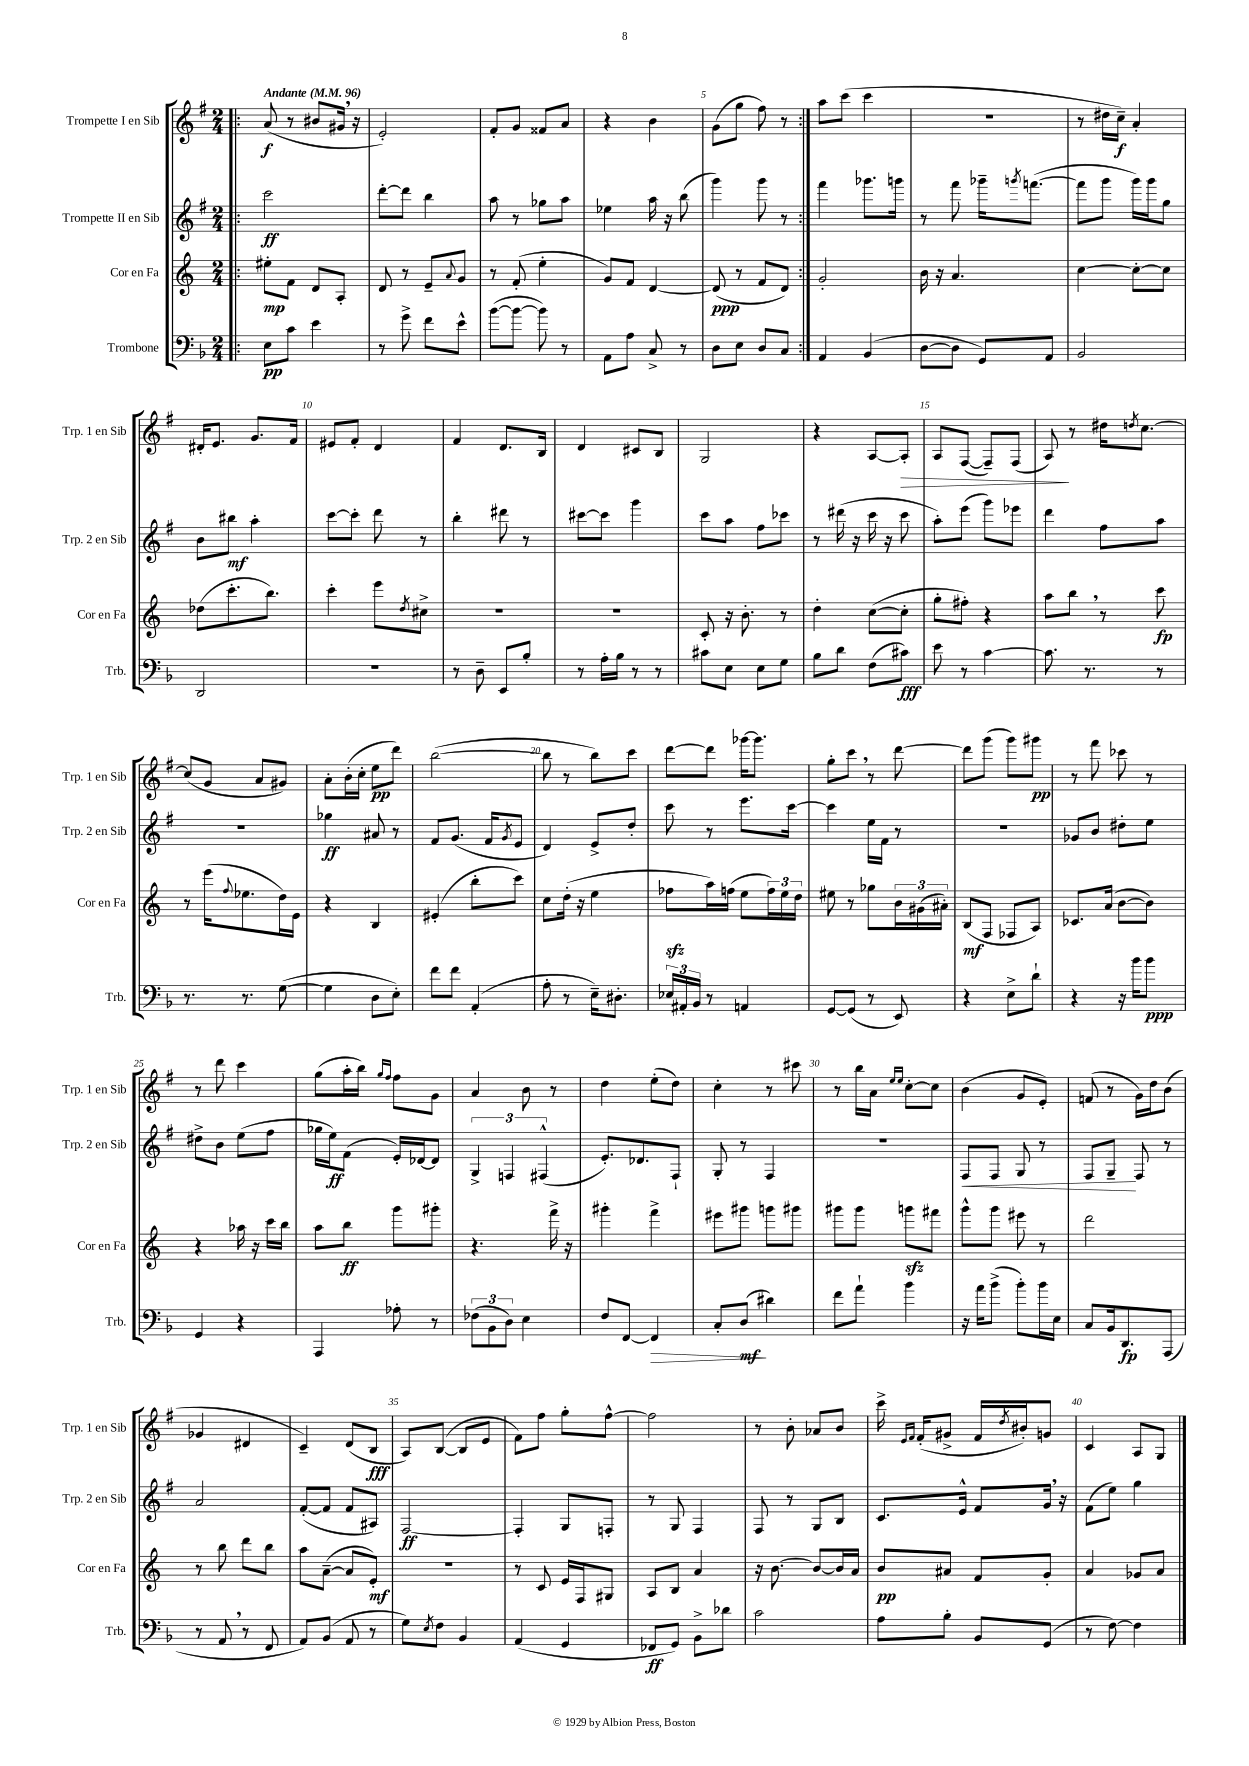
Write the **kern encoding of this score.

**kern	**dynam	**kern	**dynam	**kern	**dynam	**kern	**dynam
*part4	*part4	*part3	*part3	*part2	*part2	*part1	*part1
*staff4	*staff4	*staff3	*staff3	*staff2	*staff2	*staff1	*staff1
*I"Trombone	*	*I"Cor en Fa	*	*I"Trompette II en Sib	*	*I"Trompette I en Sib	*
*I'Trb.	*	*I'Cor en Fa	*	*I'Trp. 2 en Sib	*	*I'Trp. 1 en Sib	*
*clefF4	*	*clefG2	*	*clefG2	*	*clefG2	*
*k[b-]	*	*k[]	*	*k[f#]	*	*k[f#]	*
*M2/4	*	*M2/4	*	*M2/4	*	*M2/4	*
*MM96	*	*MM96	*	*MM96	*	*MM96	*
=1!|:	=1!|:	=1!|:	=1!|:	=1!|:	=1!|:	=1!|:	=1!|:
!	!	!	!	!	!	!LO:TX:a:B:t=Andante	!
8E\L	pp	8ee#X'\L	mp	2ccc\	ff	(8a/	f
8c\J	.	8f\J	.	.	.	8r	.
4e\	.	8d/L	.	.	.	8b#X/L	.
.	.	8A'/J	.	.	.	16g#X,/Jk	.
.	.	.	.	.	.	16r	.
=2	=2	=2	=2	=2	=2	=2	=2
8r	.	8d/	.	[8ddd'\L	.	2e'/)	.
8g^\	.	8r	.	8ddd\J]	.	.	.
8f\L	.	8e~/L	.	4bb\	.	.	.
.	.	8qqa/	.	.	.	.	.
8e^^\J	.	8g/J	.	.	.	.	.
=3	=3	=3	=3	=3	=3	=3	=3
([8b-\L	.	8r	.	8aa\	.	8f#'/L	.
8b-\J_	.	(8f'/	.	8r	.	8g/J	.
8b-\])	.	4ee'\	.	8gg-X\L	.	8f##X/L	.
8r	.	.	.	8aa\J	.	8a/J	.
=4	=4	=4	=4	=4	=4	=4	=4
8AA\L	.	8g/L)	.	4ee-X\	.	4r	.
8A\J	.	8f/J	.	.	.	.	.
8C^/	.	[4d/	.	16aa\	.	4b\	.
.	.	.	.	16r	.	.	.
8r	.	.	.	(8bb\	.	.	.
=5	=5	=5	=5	=5	=5	=5	=5
8D\L	.	(8d/]	ppp	4ggg\)	.	(8g\L	.
8E\J	.	8r	.	.	.	8gg\J	.
8D/L	.	8f/L	.	8ggg\	.	8ff#\)	.
8C/J	.	8d/J)	.	8r	.	8r	.
=6:|!	=6:|!	=6:|!	=6:|!	=6:|!	=6:|!	=6:|!	=6:|!
4AA/	.	2g'/	.	4fff#\	.	8aa\L	.
.	.	.	.	.	.	(8ccc\J	.
(4BB-/	.	.	.	8.ggg-X\L	.	4ccc\	.
.	.	.	.	16gggn\Jk	.	.	.
=7	=7	=7	=7	=7	=7	=7	=7
[8D\L	.	16b\	.	8r	.	2r	.
.	.	16r	.	.	.	.	.
8D\J]	.	4.a/	.	8fff#\	.	.	.
8GG/L)	.	.	.	16ggg-X~\KL	.	.	.
.	.	.	.	8qgggn/	.	.	.
.	.	.	.	([8.fffn\J	.	.	.
8AA/J	.	.	.	.	.	.	.
=8	=8	=8	=8	=8	=8	=8	=8
2BB-/	.	[4cc\	.	8fff\L]	.	8r	.
.	.	.	.	8ggg\J	.	16dd#X\LL	.
.	.	.	.	.	.	16cc~\JJ)	f
.	.	8cc'\L_	.	16ggg\LL)	.	4a'/	.
.	.	.	.	16ggg\J	.	.	.
.	.	8cc\J]	.	8gg\J	.	.	.
!!LO:LB:g=z
=9	=9	=9	=9	=9	=9	=9	=9
2DD/	.	(8dd-X\L	.	8b\L	.	16d#X'/KL	.
.	.	.	.	.	.	8.e/J	.
.	.	8.ccc'\	.	8bb#X\J	mf	.	.
.	.	.	.	4aa'\	.	8.g/L	.
.	.	8.bb\J)	.	.	.	.	.
.	.	.	.	.	.	16f#/Jk	.
=10	=10	=10	=10	=10	=10	=10	=10
2r	.	4ccc'\	.	[8ccc\L	.	8e#X/L	.
.	.	.	.	8ccc'\J]	.	8f#'/J	.
.	.	8eee\L	.	8ddd\	.	4d/	.
.	.	8qdd/	.	.	.	.	.
.	.	8cc#X^\J	.	8r	.	.	.
=11	=11	=11	=11	=11	=11	=11	=11
8r	.	2r	.	4bb'\	.	4f#/	.
8D~\	.	.	.	.	.	.	.
8EE/L	.	.	.	8ddd#X\	.	8.d/L	.
8B-'/J	.	.	.	8r	.	.	.
.	.	.	.	.	.	16B/Jk	.
=12	=12	=12	=12	=12	=12	=12	=12
8r	.	2r	.	[8ccc#X\L	.	4d/	.
16A'\LL	.	.	.	8ccc#\J]	.	.	.
16B-\JJ	.	.	.	.	.	.	.
8r	.	.	.	4ggg\	.	8c#X/L	.
8r	.	.	.	.	.	8B/J	.
=13	=13	=13	=13	=13	=13	=13	=13
8c#X\L	.	8c'/	.	8ccc\L	.	2G/	.
8E\J	.	16r	.	8aa\J	.	.	.
.	.	8.b'\	.	.	.	.	.
8E\L	.	.	.	8ff#\L	.	.	.
8G\J	.	8r	.	8ccc-X\J	.	.	.
=14	=14	=14	=14	=14	=14	=14	=14
8B-\L	.	4dd'\	.	8r	.	4r	.
8d\J	.	.	.	(16ddd#X\	.	.	.
.	.	.	.	16r	.	.	.
(8F\L	.	([8cc\L	.	16ccc\	.	[8A/L	.
.	.	.	.	16r	.	.	.
!	!	!	!	!	!	!	!LO:HP:b
8c#X\J)	fff	8cc'\J]	.	8ccc\	.	8A'/J]	>
=15	=15	=15	=15	=15	=15	=15	=15
8e\	.	8gg'\L	.	8aa'\L)	.	8A/L	.
8r	.	8ff#X'\J)	.	(8eee\J	.	([8F#/J	.
[4c\	.	4r	.	8ggg\L)	.	8F#~/L])	.
.	.	.	.	8eee-X\J	.	(8F#/J	.
=16	=16	=16	=16	=16	=16	=16	=16
8.c\]	.	8aa\L	.	4ddd\	.	8A/)	.
.	.	8bb,\J	.	.	.	8r	]
8.r	.	.	.	.	.	.	.
.	.	8r	.	8ff#\L	.	16dd#X\KL	.
.	.	.	.	.	.	8qddn/	.
.	.	.	.	.	.	[8.cc\J	.
8r	.	8ccc\	fp	8aa\J	.	.	.
!!LO:LB:g=z
=17	=17	=17	=17	=17	=17	=17	=17
8.r	.	8r	.	2r	.	(8cc/L]	.
.	.	(16eee\KL	.	.	.	8g/J	.
.	.	8qqff/	.	.	.	.	.
8.r	.	8.ee-X\	.	.	.	.	.
.	.	.	.	.	.	8a/L	.
([8G\	.	16dd\L)	.	.	.	8g#X/J)	.
.	.	16e\JJ	.	.	.	.	.
=18	=18	=18	=18	=18	=18	=18	=18
4G\]	.	4r	.	4gg-X\	ff	8a'\L	.
.	.	.	.	.	.	(16b'\L	.
.	.	.	.	.	.	16cc'\JJ	.
8D\L	.	4B/	.	8a#X/	.	8ee\L	pp
8E'\J)	.	.	.	8r	.	8ddd\J)	.
=19	=19	=19	=19	=19	=19	=19	=19
8f\L	.	(4e#X'/	.	8f#/L	.	([2bb\	.
8f\J	.	.	.	(8.g/J	.	.	.
(4AA'/	.	8bb'\L	.	.	.	.	.
.	.	.	.	16f#/KL	.	.	.
.	.	.	.	8qg/	.	.	.
.	.	8ccc\J)	.	8e/J	.	.	.
=20	=20	=20	=20	=20	=20	=20	=20
8A'\	.	8cc\L	.	4d/)	.	8bb\]	.
8r	.	(16dd'\Jk	.	.	.	8r	.
.	.	16r	.	.	.	.	.
16E~\KL)	.	4ee\	.	8e^/L	.	8bb\L)	.
8.D#X'\J	.	.	.	.	.	.	.
.	.	.	.	8dd'/J	.	8ccc\J	.
=21	=21	=21	=21	=21	=21	=21	=21
24E-X/LL	.	8ff-Xzz\L	.	8ccc\	.	[8ddd\L	.
24AA#X'/	.	.	.	.	.	.	.
24BB-/JJ	.	.	.	.	.	.	.
8r	.	16aa\L)	.	8r	.	8ddd\J]	.
.	.	(16ffn\JJ	.	.	.	.	.
4AAn/	.	8ee\L	.	8.eee\L	.	[16ggg-X\KL	.
.	.	.	.	.	.	8.ggg-\J]	.
.	.	24ff\L)	.	.	.	.	.
.	.	24ee\	.	.	.	.	.
.	.	.	.	[16ccc\Jk	.	.	.
.	.	24dd\JJ	.	.	.	.	.
=22	=22	=22	=22	=22	=22	=22	=22
[8GG/L	.	8ee#X\	.	4ccc\]	.	8gg'\L	.
(8GG/J]	.	8r	.	.	.	8ccc,\J	.
8r	.	8gg-X\L	.	16ee\LL	.	8r	.
.	.	.	.	16f#\JJ	.	.	.
8EE/)	.	24b\L	.	8r	.	[8ddd\	.
.	.	(24g#X\	.	.	.	.	.
.	.	24a#X'\JJ)	.	.	.	.	.
=23	=23	=23	=23	=23	=23	=23	=23
4r	.	(8B/L	mf	2r	.	8ddd\L]	.
.	.	8F/J	.	.	.	(8ggg\J	.
8E^\L	.	8F-X/L	.	.	.	8ggg\L)	.
8d`\J	.	8A/J)	.	.	.	8ggg#X\J	pp
=24	=24	=24	=24	=24	=24	=24	=24
4r	.	8.c-X/L	.	8g-X/L	.	8r	.
.	.	.	.	8b/J	.	8fff#\	.
.	.	(16a/Jk	.	.	.	.	.
16r	.	[8b\L	.	8dd#X'\L	.	8ccc-X\	.
16b-\KL	.	.	.	.	.	.	.
8b-\J	ppp	8b\J])	.	8ee\J	.	8r	.
!!LO:LB:g=z
=25	=25	=25	=25	=25	=25	=25	=25
4GG/	.	4r	.	8dd#X^\L	.	8r	.
.	.	.	.	8b\J	.	8ddd\	.
4r	.	16aa-X\	.	(8ee\L	.	4ccc\	.
.	.	16r	.	.	.	.	.
.	.	16ccc\LL	.	8ff#\J	.	.	.
.	.	16bb\JJ	.	.	.	.	.
=26	=26	=26	=26	=26	=26	=26	=26
4AAA/	.	8aa\L	.	16gg-X\LL	.	(8gg\L	.
.	.	.	.	16ee\J)	ff	.	.
.	.	8bb\J	ff	(8f#\J	.	16aa'\L	.
.	.	.	.	.	.	16bb\JJ)	.
.	.	.	.	.	.	16qqgg/LL	.
.	.	.	.	.	.	16qqff#/JJ	.
8A-X'\	.	8ggg\L	.	16e'/LL)	.	8ff#\L	.
.	.	.	.	[16d-X/J	.	.	.
8r	.	8ggg#X'\J	.	8d-/J]	.	8g\J	.
=27	=27	=27	=27	=27	=27	=27	=27
(12F-X\L	.	4.r	.	6G^/	.	4a/	.
12BB-\	.	.	.	.	.	.	.
12D\J)	.	.	.	6Fn/	.	.	.
4E\	.	.	.	.	.	8b\	.
.	.	.	.	(6F#X^^/	.	.	.
.	.	16fff^\	.	.	.	8r	.
.	.	16r	.	.	.	.	.
=28	=28	=28	=28	=28	=28	=28	=28
8F/L	.	4ggg#X'\	.	8.e'/L)	.	4dd\	.
[8FF/J	.	.	.	.	.	.	.
.	.	.	.	8.d-X/	.	.	.
!	!LO:HP:b	!	!	!	!	!	!
4FF/]	>	4fff^\	.	.	.	(8ee'\L	.
.	.	.	.	8F#`/J	.	8dd\J)	.
=29	=29	=29	=29	=29	=29	=29	=29
8C'/L	.	8eee#X\L	.	8G'/	.	4cc'\	.
(8D/J	mf	8ggg#X\J	.	8r	.	.	.
4d#X\)	]	8gggn\L	.	4F#/	.	8r	.
.	.	8ggg#X\J	.	.	.	8ccc#X\	.
=30	=30	=30	=30	=30	=30	=30	=30
8f\L	.	8ggg#X\L	.	2r	.	8r	.
8a`\J	.	8ggg#\J	.	.	.	16bb\LL	.
.	.	.	.	.	.	16a\JJ	.
.	.	.	.	.	.	16qqee/LL	.
.	.	.	.	.	.	16qqee/JJ	.
4b-\	.	8gggnzz\L	.	.	.	[8cc'\L	.
.	.	8fff#X\J	.	.	.	8cc\J]	.
=31	=31	=31	=31	=31	=31	=31	=31
!	!	!	!	!	!LO:HP:b	!	!
16r	.	8ggg^^\L	.	8F#/L	<	(4b\	.
16a\KL	.	.	.	.	.	.	.
(8b-^\J	.	8ggg\J	.	8F#/J	.	.	.
8b-'\L)	.	8eee#X\	.	8G/	.	8g/L	.
16b-\L	.	8r	.	8r	.	8e'/J)	.
16E\JJ	.	.	.	.	.	.	.
=32	=32	=32	=32	=32	=32	=32	=32
8C/L	.	2ddd\	.	8F#/L	.	(8fn/	.
16BB-/k	.	.	.	8G~/J	.	8r	.
8.DD/	fp	.	.	.	.	.	.
.	.	.	.	8F#/	[	16g\LL)	.
.	.	.	.	.	.	16dd\J	.
(8AAA/J	.	.	.	8r	.	(8b\J	.
!!LO:LB:g=z
=33	=33	=33	=33	=33	=33	=33	=33
8r	.	8r	.	2a/	.	4g-X/	.
8AA,/	.	8bb\	.	.	.	.	.
8r	.	8ddd\L	.	.	.	4d#X/	.
8FF/	.	8bb\J	.	.	.	.	.
=34	=34	=34	=34	=34	=34	=34	=34
8AA/L)	.	8aa\L	.	([8f#'/L	.	4c~/)	.
(8BB-/J	.	([8a~\J	.	8f#/J]	.	.	.
8AA/	.	8a/L]	.	8f#/L	.	(8d/L	.
8r	.	8e'/J)	mf	8A#X/J)	.	8B/J	fff
=35	=35	=35	=35	=35	=35	=35	=35
8G\L)	.	2r	.	[2F#/	ff	8A/L)	.
8qE/	.	.	.	.	.	.	.
8F\J	.	.	.	.	.	([8B/J	.
4BB-/	.	.	.	.	.	8B/L]	.
.	.	.	.	.	.	8e/J	.
=36	=36	=36	=36	=36	=36	=36	=36
(4AA/	.	8r	.	4F#'/]	.	8f#\L)	.
.	.	8c/	.	.	.	8ff#\J	.
4GG/	.	16e/LL	.	8G/L	.	8gg'\L	.
.	.	16F/J	.	.	.	.	.
.	.	8G#X/J	.	8Fn'/J	.	[8ff#^^\J	.
=37	=37	=37	=37	=37	=37	=37	=37
8FF-X/L	ff	8A/L	.	8r	.	2ff#\]	.
8GG/J)	.	8B/J	.	8G/	.	.	.
8BB-^\L	.	4a/	.	4F#/	.	.	.
8d-X\J	.	.	.	.	.	.	.
=38	=38	=38	=38	=38	=38	=38	=38
2c\	.	16r	.	8F#/	.	8r	.
.	.	[8.b\	.	.	.	.	.
.	.	.	.	8r	.	8b'\	.
.	.	8b/L_	.	8G/L	.	8a-X/L	.
.	.	16b/L]	.	8B/J	.	8b/J	.
.	.	16a/JJ	.	.	.	.	.
=39	=39	=39	=39	=39	=39	=39	=39
8A\L	.	8b/L	pp	8.c/L	.	16ccc^\	.
.	.	.	.	.	.	16qqe/LL	.
.	.	.	.	.	.	16qqf#/JJ	.
.	.	.	.	.	.	(16f#'/KL	.
8B-'\J	.	8a#X/J	.	.	.	8g#X^/J	.
.	.	.	.	16e^^/Jk	.	.	.
8BB-/L	.	8f/L	.	8f#/L	.	16f#/LL	.
.	.	.	.	.	.	8qdd/	.
.	.	.	.	.	.	16b#X'/J)	.
(8GG/J	.	8g'/J	.	16g,/Jk	.	8gn/J	.
.	.	.	.	16r	.	.	.
=40	=40	=40	=40	=40	=40	=40	=40
8r	.	4a/	.	(8f#\L	.	4c/	.
[8F\)	.	.	.	8ee\J)	.	.	.
4F\]	.	8g-X/L	.	4gg\	.	8A/L	.
.	.	8a/J	.	.	.	8G/J	.
==	==	==	==	==	==	==	==
*-	*-	*-	*-	*-	*-	*-	*-
